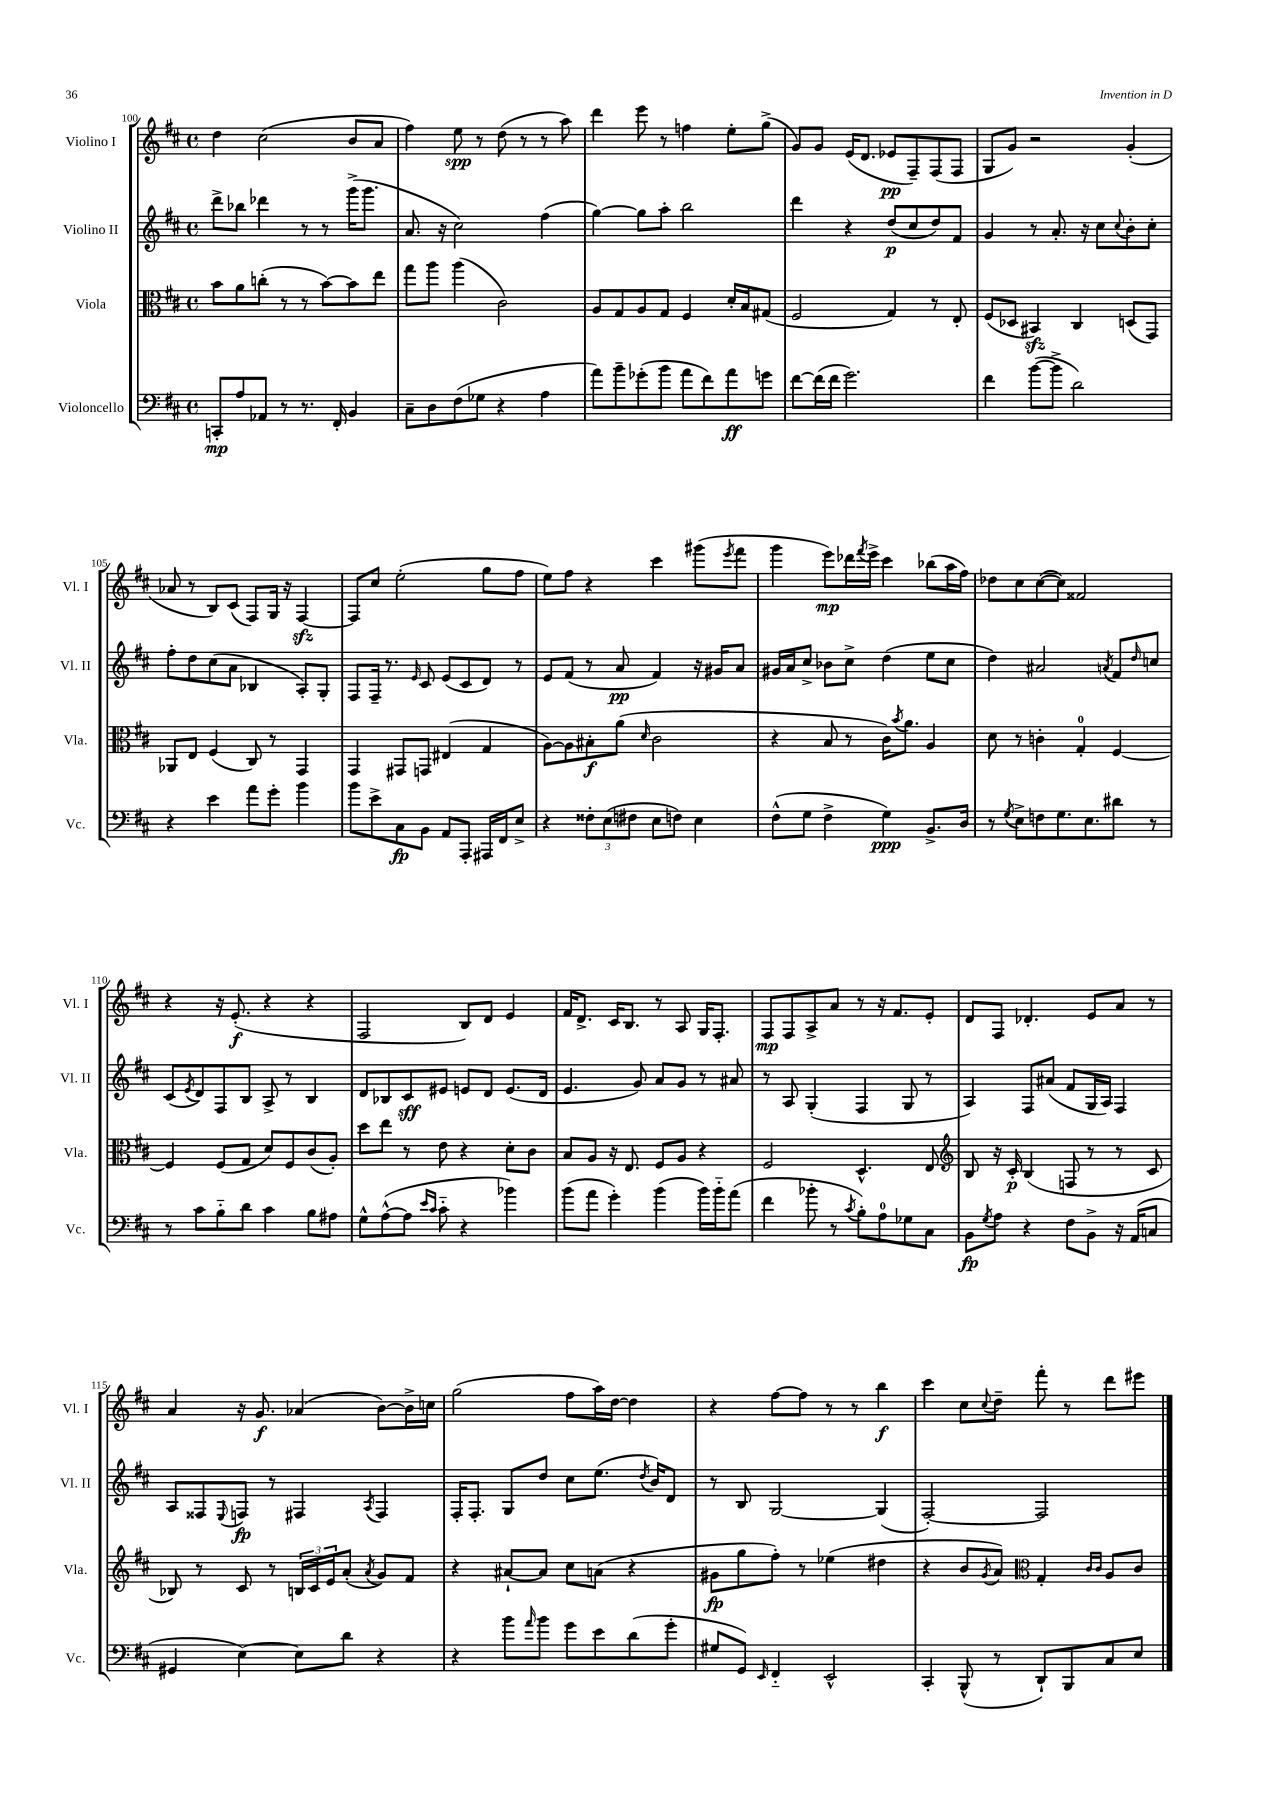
<<
\new StaffGroup <<
\new Staff = "s0" \with { instrumentName = "Violino I" shortInstrumentName = "Vl. I" } {
    \clef treble \key d \major \defaultTimeSignature \time 4/4
    d''4 cis''2( b'8 a'8 |
    fis''4) e''8\spp r8 d''8( r8 r8 a''8) |
    d'''4 e'''8 r8 f''4 e''8-. g''8->( |
    g'8) g'8 e'16( d'8. ees'8\pp fis8--) fis8( fis8 |
    g8 g'8) r2 g'4-.( |
    aes'8 r8 b8) cis'8( fis8) g16 r16 fis4~\sfz |
    fis8 cis''8 e''2-.( g''8 fis''8 |
    e''8) fis''8 r4 cis'''4 gis'''8( \acciaccatura { e'''8 } fis'''8 |
    g'''4 e'''8\mp) des'''16 \acciaccatura { fis'''8 } e'''16-> cis'''4 bes''8( a''16 fis''16) |
    des''8 cis''8 cis''8~( cis''8) fisis'2 |
    r4 r16 e'8.-.\f( r4 r4 |
    fis2 b8) d'8 e'4 |
    fis'16 d'8.-> cis'16 b8. r8 a8 g16 fis8.-. |
    fis8\mp fis8 a8-> a'8 r8 r16 fis'8. e'8-. |
    d'8 fis8 des'4.-. e'8 a'8 r8 |
    a'4 r16 g'8.\f aes'4( b'8~) b'16-> c''16 |
    g''2( fis''8 a''16) d''16~ d''4 |
    r4 fis''8~ fis''8 r8 r8 b''4\f |
    cis'''4 cis''8 \appoggiatura { cis''8 } d''8-- fis'''8-. r8 d'''8 eis'''8 \bar "|." |
}
\new Staff = "s1" \with { instrumentName = "Violino II" shortInstrumentName = "Vl. II" } {
    \clef treble \key d \major \defaultTimeSignature \time 4/4
    d'''8-> bes''8 des'''4 r8 r8 g'''16->( g'''8. |
    a'8. r16 cis''2) fis''4( |
    g''4~) g''8 a''8-. b''2 |
    d'''4 r4 d''8\p( cis''8 d''8) fis'8 |
    g'4 r8 a'8.-. r16 cis''8 \appoggiatura { cis''8 } b'8-. cis''8-. |
    fis''8-. d''8 cis''8( a'8 bes4 a8-.) g8-. |
    fis8 fis16-- r8. \grace { e'16 } cis'8 e'8( cis'8 d'8) r8 |
    e'8 fis'8( r8 a'8\pp fis'4) r16 gis'16 a'8 |
    gis'16 a'16 cis''8-> bes'8 cis''8-> d''4( e''8 cis''8 |
    d''4) ais'2 \acciaccatura { a'8 } fis'8 \grace { d''16 } c''8 |
    cis'8( \acciaccatura { e'8 } d'8) fis8 b8 a8-> r8 b4 |
    d'8 bes8 cis'8\sff eis'8 e'8 d'8 e'8.( d'16 |
    e'4. g'8) a'8 g'8 r8 ais'8 |
    r8 a8 g4-.( fis4 g8 r8 |
    a4) fis8 ais'8( fis'8 g16 a16) fis4 |
    a8 fisis8 \appoggiatura { e8 } f8\fp r8 fis4 \acciaccatura { a8 } fis4 |
    fis16-. fis8.-. g8 d''8 cis''8 e''8.( \acciaccatura { d''8 } b'16) d'8 |
    r8 b8 g2~ g4( |
    fis2~-.) fis2 \bar "|." |
}
\new Staff = "s2" \with { instrumentName = "Viola" shortInstrumentName = "Vla." } {
    \clef alto \key d \major \defaultTimeSignature \time 4/4
    b'8 a'8 c''8-.( r8 r8 b'8~) b'8 e''8 |
    g''8 a''8 a''4( cis'2) |
    a8 g8 a8 g8 fis4 d'16-. b16 gis8( |
    fis2 g4) r8 e8-. |
    fis8( des8 bis,4\sfz) cis4 d8( g,8) |
    aes,8 e8 fis4( cis8) r8 g,4 |
    g,4 gis,8 g,8 eis4( g4 |
    a8~) a8 bis8-.\f a'8( \grace { d'16 } cis'2 |
    r4 b8 r8 cis'16) \acciaccatura { b'8 } a'8. a4 |
    d'8 r8 c'4-. g4-0-. fis4~ |
    fis4 fis8( g8 d'8) fis8 cis'8( a8-.) |
    d''8 e''8 r8 e'8 r4 d'8-. cis'8 |
    b8 a8 r16 e8. fis8 a8 r4 |
    fis2 d4.-^ e8 |
    \clef treble b8 r16 cis'16-.\p b4( f8 r8 r8 cis'8 |
    bes8) r8 cis'8 r8 \tuplet 3/2 { b16 cis'16 e'16 } a'8-.( \acciaccatura { a'8 } g'8) fis'8 |
    r4 ais'8~-! ais'8 cis''8 a'8( r4 |
    gis'8\fp g''8 fis''8-.) r8 ees''4( dis''4 |
    r4 b'8 \acciaccatura { g'8 } a'8) \clef alto g4-. \grace { cis'16 cis'16 } a8 cis'8 \bar "|." |
}
\new Staff = "s3" \with { instrumentName = "Violoncello" shortInstrumentName = "Vc." } {
    \clef bass \key d \major \defaultTimeSignature \time 4/4
    c,8-.\mp a8 aes,8 r8 r8. fis,16-. b,4 |
    cis8-- d8 fis8( ges8 r4 a4 |
    a'8) b'8-- ges'8-.( b'8 a'8 fis'8) a'8\ff g'8 |
    fis'8~ fis'16( fis'16 g'2.) |
    fis'4 b'8~( b'8-> d'2) |
    r4 e'4 a'8 g'8-. b'4 |
    b'8 e'8-> cis8\fp b,8 a,8 a,,8-. ais,,16 fis,16 e8-> |
    r4 \tuplet 3/2 { fisis8-. e8( fis8 } e8 f8) e4 |
    fis8-^( g8 fis4-> g4\ppp) b,8.-> d16 |
    r8 \acciaccatura { g8 } e8-> f8 g8. e8. dis'8 r8 |
    r8 cis'8 b8-_ d'8 cis'4 b8 ais8 |
    g8-^ a8~-^( a8 \grace { e'16 cis'16 } cis'8-_ r4 bes'4) |
    b'8( a'8 g'4-.) b'4( b'16) b'16-_ a'8( |
    fis'4 bes'8-. r8 \acciaccatura { cis'8 } b8-.) a8-0 ges8 cis8 |
    b,8\fp \acciaccatura { g8 } a8 r4 fis8 b,8-> r16 a,16( c8 |
    gis,4 e4~) e8 d'8 r4 |
    r4 b'8 \grace { a'16 } b'8 g'8 e'8 d'8( g'8-. |
    gis8 g,8) \grace { e,16 } fis,4-_ e,2-^ |
    cis,4-. b,,8-^( r8 d,8-!) b,,8 cis8 e8 \bar "|." |
}
>>
>>
\layout { \context { \Score currentBarNumber = #100 } }
